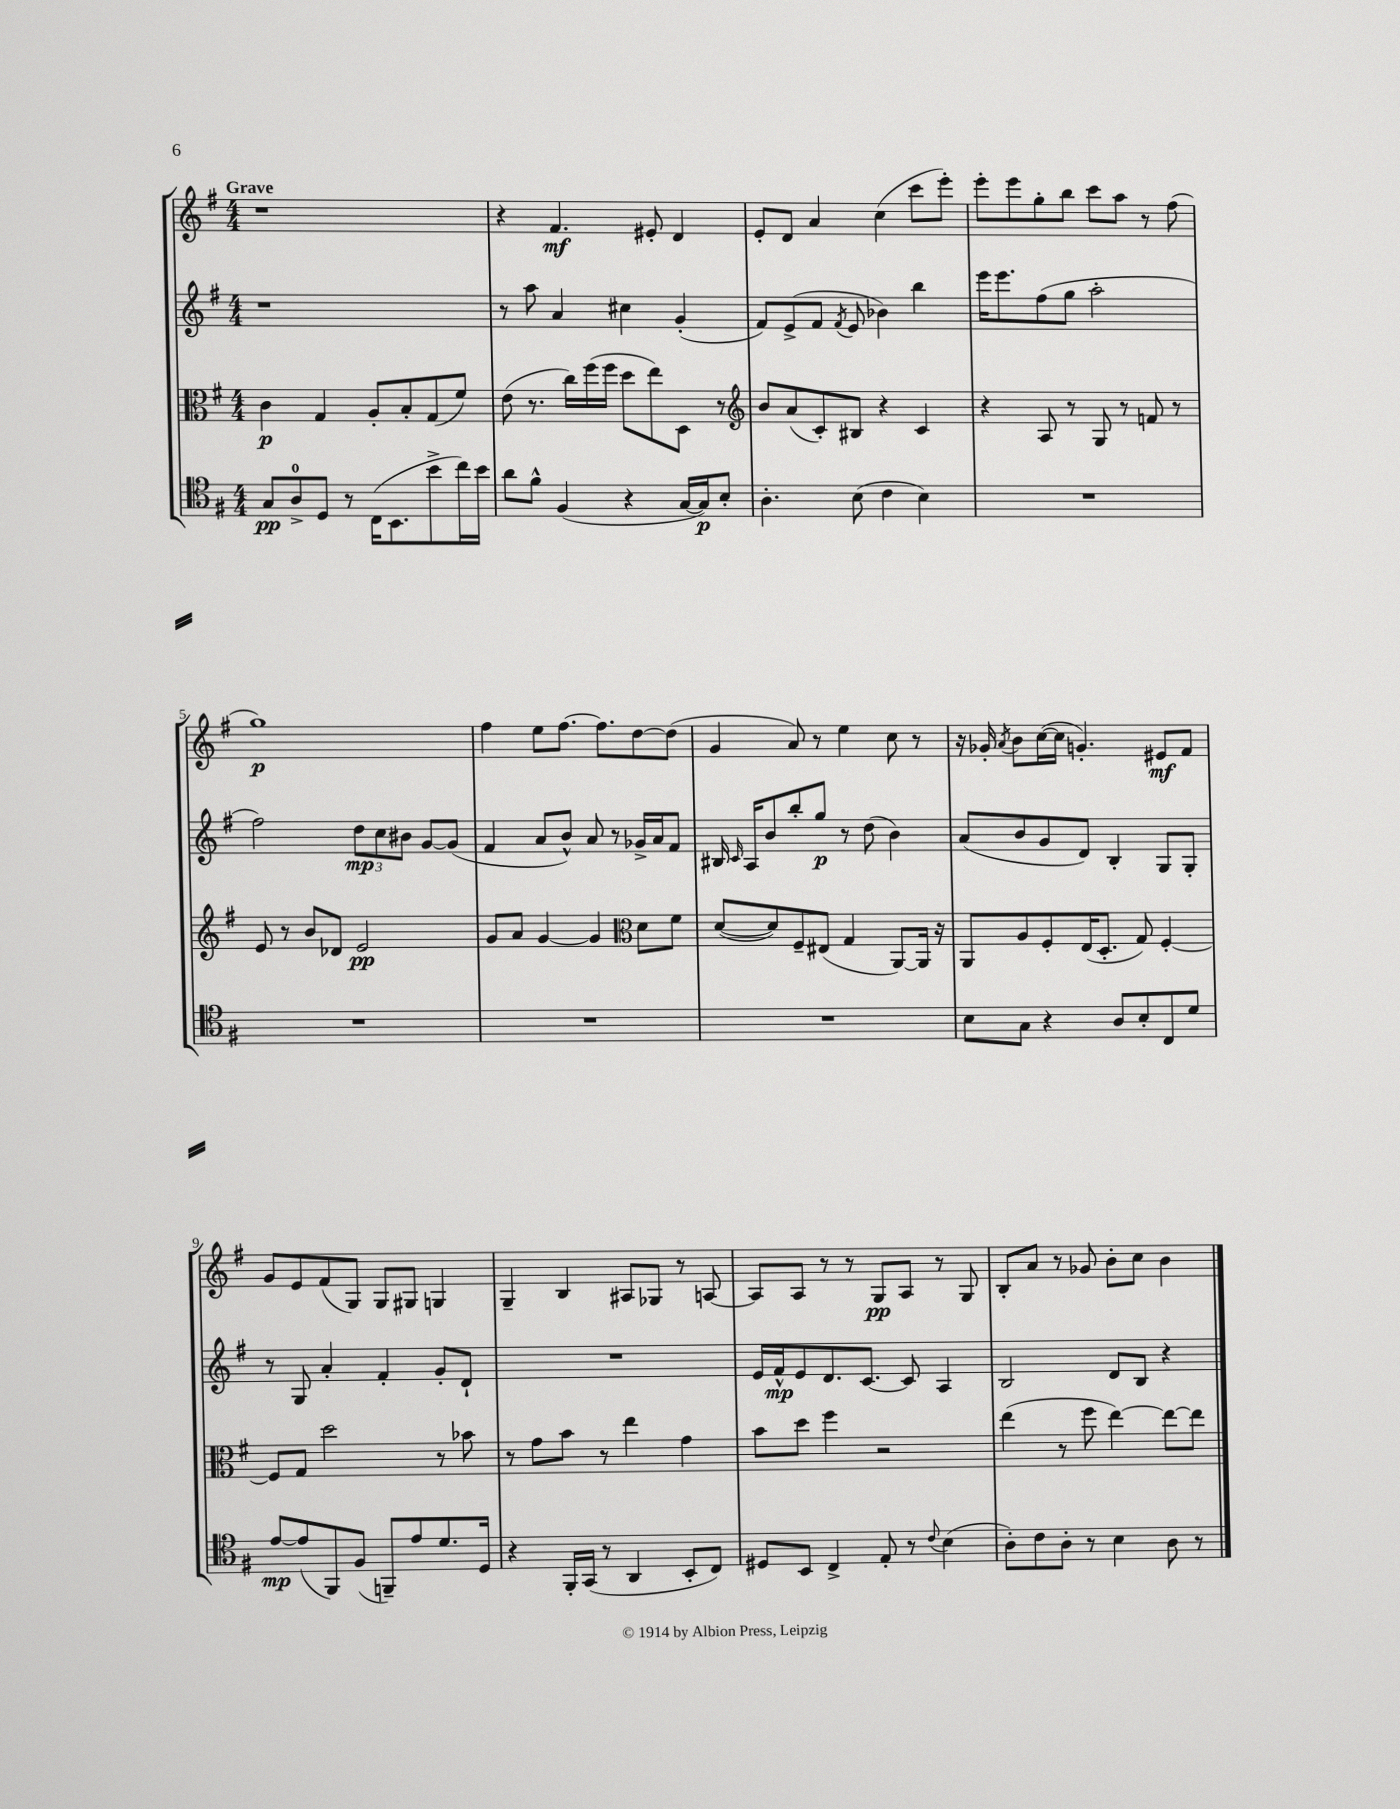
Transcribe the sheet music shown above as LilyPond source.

<<
\new StaffGroup <<
\new Staff = "s0" {
    \clef treble \key g \major \numericTimeSignature \time 4/4 \tempo "Grave"
    \autoBeamOff r1 |
    r4 fis'4.\mf eis'8-. d'4 |
    e'8[-. d'8] a'4 c''4( c'''8[ e'''8]-.) |
    e'''8[-. e'''8 g''8-. b''8] c'''8[ a''8] r8 fis''8( |
    g''1\p) |
    fis''4 e''8[ fis''8.]~ fis''8.[ d''8~ d''8]( |
    g'4 a'8) r8 e''4 c''8 r8 |
    r16 ges'16-. \acciaccatura { a'8 } b'8[ c''16~( c''16] g'4.-.) eis'8[\mf fis'8] |
    g'8[ e'8 fis'8( g8]) g8[ gis8] g4 |
    g4-- b4 ais8[ ges8] r8 a8~ |
    a8[ a8] r8 r8 g8[\pp a8] r8 g8 |
    b8[-. a'8] r8 ges'8 b'8[-. c''8] b'4 \bar "|." |
}
\new Staff = "s1" {
    \clef treble \key g \major \numericTimeSignature \time 4/4
    \autoBeamOff r1 |
    r8 a''8 a'4 cis''4 g'4-.( |
    fis'8[) e'8->( fis'8] \acciaccatura { fis'8 } e'8 bes'4) b''4 |
    e'''16[ e'''8. fis''8( g''8] a''2-. |
    fis''2) \tuplet 3/2 { d''8[\mp c''8 bis'8] } g'8[~ g'8]( |
    fis'4 a'8[ b'8]-^) a'8 r8 ges'16[-> a'16 fis'8] |
    bis16 \grace { c'16 } a16[ b'8 b''8-. g''8]\p r8 d''8( b'4) |
    a'8[( b'8 g'8 d'8]) b4-. g8[ g8]-. |
    r8 g8 a'4-. fis'4-. g'8[-. d'8]-! |
    R1 |
    e'16[ fis'16-^\mp e'8 d'8. c'8.]~ c'8 a4 |
    b2 d'8[ b8] r4 \bar "|." |
}
\new Staff = "s2" {
    \clef alto \key g \major \numericTimeSignature \time 4/4
    \autoBeamOff c'4\p g4 a8[-. b8-. g8( fis'8]) |
    e'8( r8. c''16[) fis''16( fis''16] d''8[ e''8) d8] r8 |
    \clef treble b'8[ a'8( c'8-.) bis8] r4 c'4 |
    r4 a8 r8 g8 r8 f'8 r8 |
    e'8 r8 b'8[ des'8] e'2\pp |
    g'8[ a'8] g'4~ g'4 \clef alto d'8[ fis'8] |
    d'8[~( d'8) fis8-- eis8]( g4 a,8[~) a,16] r16 |
    a,8[ a8 fis8-. e16( d8.]-. g8) fis4~-. |
    fis8[ g8] d''2 r8 bes'8 |
    r8 g'8[ b'8] r8 e''4 g'4 |
    b'8[ d''8] fis''4 r2 |
    e''4( r8 fis''8 e''4~) e''8[~ e''8] \bar "|." |
}
\new Staff = "s3" {
    \clef tenor \key g \major \numericTimeSignature \time 4/4
    \autoBeamOff g8[\pp a8-0-> d8] r8 c16[( b,8. b'8-> c''16) b'16] |
    a'8[ fis'8]-^ fis4( r4 g16[~ g16\p) b8]-. |
    a4.-. b8( c'4 b4) |
    R1 |
    R1 |
    R1 |
    R1 |
    b8[ g8] r4 a8[ b8-. c8 d'8] |
    e'8[~\mp e'8( fis,8) fis8]( f,8[--) e'8 d'8. d16] |
    r4 fis,16[-. g,16]( r8 a,4 b,8[-. c8]) |
    dis8[ b,8] c4-> e8-. r8 \appoggiatura { c'8 } b4( |
    a8[-.) c'8 a8]-. r8 b4 a8 r8 \bar "|." |
}
>>
>>
